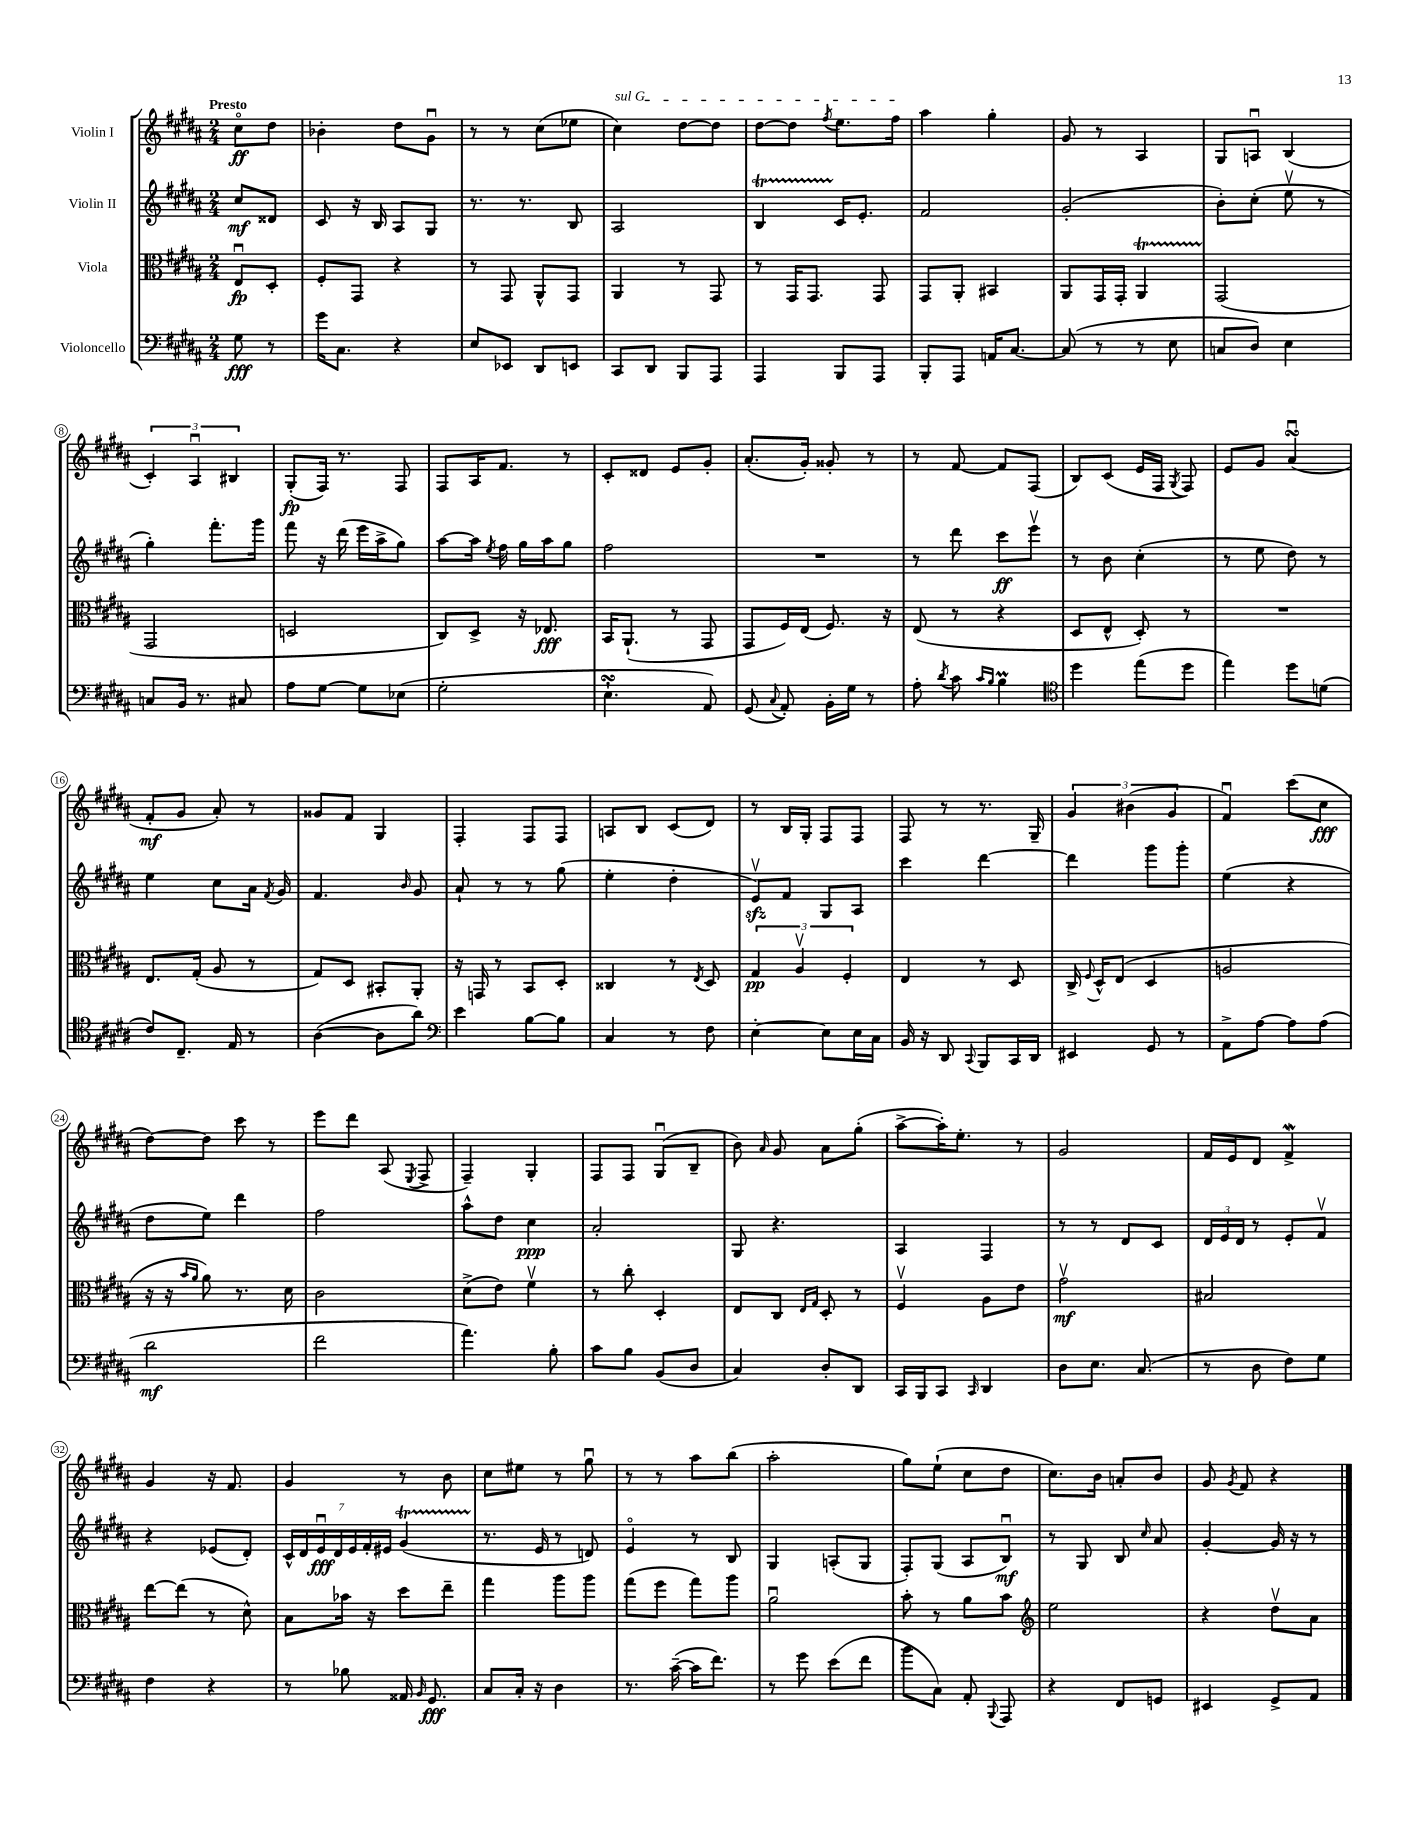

**kern	**dynam	**kern	**dynam	**kern	**dynam	**kern	**dynam
*part4	*part4	*part3	*part3	*part2	*part2	*part1	*part1
*staff4	*staff4	*staff3	*staff3	*staff2	*staff2	*staff1	*staff1
*I"Violoncello	*	*I"Viola	*	*I"Violin II	*	*I"Violin I	*
*clefF4	*	*clefC3	*	*clefG2	*	*clefG2	*
*k[f#c#g#d#a#]	*	*k[f#c#g#d#a#]	*	*k[f#c#g#d#a#]	*	*k[f#c#g#d#a#]	*
*M2/4	*	*M2/4	*	*M2/4	*	*M2/4	*
=	=	=	=	=	=	=	=
!	!	!	!	!	!	!LO:TX:a:B:t=Presto	!
8G#\	fff	8Eu/L	fp	8cc#/L	mf	8cc#\L	ff
8r	.	8D#'/J	.	8d##X/J	.	8dd#\J	.
=1	=1	=1	=1	=1	=1	=1	=1
16g#\KL	.	8F#'/L	.	8c#/	.	4b-X'\	.
8.C#\J	.	.	.	.	.	.	.
.	.	8GG#/J	.	16r	.	.	.
.	.	.	.	16B/	.	.	.
4r	.	4r	.	8A#/L	.	8dd#\L	.
.	.	.	.	8G#/J	.	8g#u\J	.
=2	=2	=2	=2	=2	=2	=2	=2
8E/L	.	8r	.	8.r	.	8r	.
8EE-X/J	.	8GG#/	.	.	.	8r	.
.	.	.	.	8.r	.	.	.
8DD#/L	.	8AA#^^/L	.	.	.	(8cc#\L	.
8EEn/J	.	8GG#/J	.	8B/	.	8ee-X\J	.
=3	=3	=3	=3	=3	=3	=3	=3
!	!	!	!	!	!	!LO:TX:a:i:t=sul G	!
8CC#/L	.	4AA#/	.	2A#/	.	4cc#\)	.
8DD#/J	.	.	.	.	.	.	.
8BBB/L	.	8r	.	.	.	[8dd#\L	.
8AAA#/J	.	8GG#/	.	.	.	8dd#\J]	.
=4	=4	=4	=4	=4	=4	=4	=4
4AAA#/	.	8r	.	4BT/	.	[8dd#\L	.
.	.	16GG#/KL	.	.	.	8dd#\J]	.
.	.	8.GG#/J	.	.	.	.	.
.	.	.	.	.	.	8qff#/	.
8BBB/L	.	.	.	16c#/KL	.	8.ee\L	.
.	.	.	.	8.e'/J	.	.	.
8AAA#/J	.	8GG#/	.	.	.	.	.
.	.	.	.	.	.	16ff#\Jk	.
=5	=5	=5	=5	=5	=5	=5	=5
8BBB'/L	.	8GG#/L	.	2f#/	.	4aa#\	.
8AAA#/J	.	8AA#'/J	.	.	.	.	.
16AAn/KL	.	4BB#X/	.	.	.	4gg#'\	.
[8.C#/J	.	.	.	.	.	.	.
=6	=6	=6	=6	=6	=6	=6	=6
(8C#/]	.	8AA#/L	.	(2g#'/	.	8g#/	.
8r	.	16GG#/L	.	.	.	8r	.
.	.	16GG#'/JJ	.	.	.	.	.
8r	.	4AA#t/	.	.	.	4A#/	.
8E\	.	.	.	.	.	.	.
=7	=7	=7	=7	=7	=7	=7	=7
8Cn/L	.	(2GG#/	.	8b'\L)	.	8G#/L	.
8D#/J)	.	.	.	(8cc#'\J	.	8Anu/J	.
4E\	.	.	.	8eev\	.	(4B/	.
.	.	.	.	8r	.	.	.
!!LO:LB:g=z
=8	=8	=8	=8	=8	=8	=8	=8
8Cn/L	.	2GG#/	.	4gg#'\)	.	6c#'/)	.
16BB/Jk	.	.	.	.	.	.	.
.	.	.	.	.	.	6A#u/	.
8.r	.	.	.	.	.	.	.
.	.	.	.	8.fff#'\L	.	.	.
.	.	.	.	.	.	6B#X/	.
8C#X/	.	.	.	.	.	.	.
.	.	.	.	16ggg#\Jk	.	.	.
=9	=9	=9	=9	=9	=9	=9	=9
8A#\L	.	2Dn/	.	8fff#\	.	(8G#'/L	fp
[8G#\J	.	.	.	16r	.	16F#/Jk)	.
.	.	.	.	(16ddd#\	.	8.r	.
8G#\L]	.	.	.	16eee\LL	.	.	.
.	.	.	.	16aa#^\J	.	.	.
(8E-X\J	.	.	.	8gg#\J)	.	8F#/	.
=10	=10	=10	=10	=10	=10	=10	=10
2G#'\	.	8C#/L)	.	[8aa#\L	.	8F#/L	.
.	.	8D#^/J	.	16aa#\Jk]	.	16A#/K	.
.	.	.	.	8qee/	.	.	.
.	.	.	.	16ff#\	.	8.f#/J	.
.	.	16r	.	16gg#\LL	.	.	.
.	.	8.E-X/	fff	16aa#\J	.	.	.
.	.	.	.	8gg#\J	.	8r	.
=11	=11	=11	=11	=11	=11	=11	=11
4.EsSSs`\	.	16BB/KL	.	2ff#\	.	8c#'/L	.
.	.	(8.AA#`/J	.	.	.	.	.
.	.	.	.	.	.	8d##X/J	.
.	.	8r	.	.	.	8e/L	.
8AA#/)	.	8GG#/	.	.	.	8g#'/J	.
=12	=12	=12	=12	=12	=12	=12	=12
(8GG#/	.	8GG#/L	.	2r	.	(8.a#'/L	.
8qqC#/	.	.	.	.	.	.	.
8AA#'/)	.	16F#/L)	.	.	.	.	.
.	.	(16E/JJ	.	.	.	16g#'/Jk)	.
16BB'\LL	.	8.F#/)	.	.	.	8g##X'/	.
16G#\JJ	.	.	.	.	.	.	.
8r	.	.	.	.	.	8r	.
.	.	16r	.	.	.	.	.
=13	=13	=13	=13	=13	=13	=13	=13
8A#'\	.	(8E/	.	8r	.	8r	.
8qd#/	.	.	.	.	.	.	.
8c#\	.	8r	.	8ddd#\	.	[8f#/	.
16qqc#/LL	.	.	.	.	.	.	.
16qqB/JJ	.	.	.	.	.	.	.
4BM\	.	4r	.	8ccc#\L	ff	8f#/L]	.
.	.	.	.	8eeev\J	.	(8F#/J	.
=14	=14	=14	=14	=14	=14	=14	=14
*clefC4	*	*	*	*	*	*	*
4dd#\	.	8D#/L	.	8r	.	8B/L)	.
.	.	8E^^/J	.	8b\	.	(8c#/J	.
(8ee\L	.	8D#'/)	.	(4cc#'\	.	16e/LL	.
.	.	.	.	.	.	16F#/JJ	.
.	.	.	.	.	.	8qG#/	.
8dd#\J	.	8r	.	.	.	8F#/)	.
=15	=15	=15	=15	=15	=15	=15	=15
4ee\)	.	2r	.	8r	.	8e/L	.
.	.	.	.	8ee\	.	8g#/J	.
8dd#\L	.	.	.	8dd#\)	.	(4a#sSsSu/	.
(8dn\J	.	.	.	8r	.	.	.
!!LO:LB:g=z
=16	=16	=16	=16	=16	=16	=16	=16
8c#/L)	.	8.E/L	.	4ee\	.	8f#'/L	mf
8.C#~/J	.	.	.	.	.	8g#/J	.
.	.	(16G#'/Jk	.	.	.	.	.
.	.	8A#/	.	8cc#\L	.	8a#'/)	.
16E/	.	.	.	.	.	.	.
8r	.	8r	.	16a#\Jk	.	8r	.
.	.	.	.	8qf#/	.	.	.
.	.	.	.	16g#/	.	.	.
=17	=17	=17	=17	=17	=17	=17	=17
([4A#\	.	8G#/L)	.	4.f#/	.	8g##X/L	.
.	.	8D#/J	.	.	.	8f#/J	.
8A#\L]	.	8BB#X'/L	.	.	.	4G#/	.
.	.	.	.	16qqb/	.	.	.
8a#\J)	.	8AA#'/J	.	8g#/	.	.	.
=18	=18	=18	=18	=18	=18	=18	=18
*clefF4	*	*	*	*	*	*	*
4e\	.	16r	.	8a#`/	.	4F#'/	.
.	.	16GGn/	.	.	.	.	.
.	.	8r	.	8r	.	.	.
[8B\L	.	8BB/L	.	8r	.	8F#/L	.
8B\J]	.	8D#'/J	.	(8gg#\	.	8F#/J	.
=19	=19	=19	=19	=19	=19	=19	=19
4C#/	.	4C##X/	.	4ee'\	.	8An/L	.
.	.	.	.	.	.	8B/J	.
8r	.	8r	.	4dd#'\	.	(8c#/L	.
.	.	8qE/	.	.	.	.	.
8F#\	.	8D#/	.	.	.	8d#/J)	.
=20	=20	=20	=20	=20	=20	=20	=20
[4E'\	.	6G#/	pp	8ezzv/L)	.	8r	.
.	.	.	.	8f#/J	.	16B/LL	.
.	.	6A#v/	.	.	.	.	.
.	.	.	.	.	.	16G#'/JJ	.
8E\L]	.	.	.	8G#/L	.	8F#/L	.
.	.	6F#'/	.	.	.	.	.
16E\L	.	.	.	8A#/J	.	8F#/J	.
16C#\JJ	.	.	.	.	.	.	.
=21	=21	=21	=21	=21	=21	=21	=21
16BB/	.	4E/	.	4ccc#\	.	8F#/	.
16r	.	.	.	.	.	.	.
8DD#/	.	.	.	.	.	8r	.
8qqCC#/	.	.	.	.	.	.	.
8BBB/L	.	8r	.	[4ddd#\	.	8.r	.
16CC#/L	.	8D#/	.	.	.	.	.
16DD#/JJ	.	.	.	.	.	16G#~/	.
=22	=22	=22	=22	=22	=22	=22	=22
4EE#X/	.	16C#^/	.	4ddd#\]	.	6g#/	.
.	.	8qqF#/	.	.	.	.	.
.	.	16D#^^/KL	.	.	.	.	.
.	.	(8E/J	.	.	.	.	.
.	.	.	.	.	.	(6b#X\	.
8GG#/	.	4D#/	.	8ggg#\L	.	.	.
.	.	.	.	.	.	6g#/	.
8r	.	.	.	8ggg#'\J	.	.	.
=23	=23	=23	=23	=23	=23	=23	=23
8AA#^\L	.	2An/	.	(4ee\	.	4f#u/)	.
[8A#\J	.	.	.	.	.	.	.
8A#\L]	.	.	.	4r	.	(8ccc#\L	.
(8A#\J	.	.	.	.	.	8cc#\J	fff
!!LO:LB:g=z
=24	=24	=24	=24	=24	=24	=24	=24
2d#\	mf	16r	.	8dd#\L	.	[8dd#\L)	.
.	.	16r	.	.	.	.	.
.	.	16qqb/LL	.	.	.	.	.
.	.	16qqa#/JJ	.	.	.	.	.
.	.	8a#\)	.	8ee\J)	.	8dd#\J]	.
.	.	8.r	.	4ddd#\	.	8ccc#\	.
.	.	.	.	.	.	8r	.
.	.	16d#\	.	.	.	.	.
=25	=25	=25	=25	=25	=25	=25	=25
2f#\	.	2c#\	.	2ff#\	.	8eee\L	.
.	.	.	.	.	.	8ddd#\J	.
.	.	.	.	.	.	(8A#/	.
.	.	.	.	.	.	8qE/	.
.	.	.	.	.	.	8F#^/	.
=26	=26	=26	=26	=26	=26	=26	=26
4.a#\)	.	(8d#^\L	.	8aa#^^\L	.	4F#~/)	.
.	.	8e\J)	.	8dd#\J	.	.	.
.	.	4f#v\	.	4cc#\	ppp	4G#'/	.
8B'\	.	.	.	.	.	.	.
=27	=27	=27	=27	=27	=27	=27	=27
8c#\L	.	8r	.	2a#'/	.	8F#/L	.
8B\J	.	8cc#'\	.	.	.	8F#/J	.
(8BB/L	.	4D#'/	.	.	.	(8G#u/L	.
8D#/J	.	.	.	.	.	8B~/J	.
=28	=28	=28	=28	=28	=28	=28	=28
4C#/)	.	8E/L	.	8G#/	.	8b\)	.
.	.	.	.	.	.	16qqa#/	.
.	.	8C#/J	.	4.r	.	8g#/	.
.	.	16qqE/LL	.	.	.	.	.
.	.	16qqG#/JJ	.	.	.	.	.
8D#'/L	.	8D#'/	.	.	.	8a#\L	.
8DD#/J	.	8r	.	.	.	(8gg#'\J	.
=29	=29	=29	=29	=29	=29	=29	=29
16CC#/LL	.	4F#v/	.	4A#/	.	[8aa#^\L	.
16BBB/J	.	.	.	.	.	.	.
8CC#/J	.	.	.	.	.	16aa#'\K])	.
.	.	.	.	.	.	8.ee'\J	.
16qqCC#/	.	.	.	.	.	.	.
4DD#/	.	8A#\L	.	4F#/	.	.	.
.	.	8e\J	.	.	.	8r	.
=30	=30	=30	=30	=30	=30	=30	=30
8D#\L	.	2g#v\	mf	8r	.	2g#/	.
8.E\J	.	.	.	8r	.	.	.
.	.	.	.	8d#/L	.	.	.
(8.C#/	.	.	.	.	.	.	.
.	.	.	.	8c#/J	.	.	.
=31	=31	=31	=31	=31	=31	=31	=31
8r	.	2B#X/	.	24d#/LL	.	16f#/LL	.
.	.	.	.	24e/	.	.	.
.	.	.	.	.	.	16e/J	.
.	.	.	.	24d#/JJ	.	.	.
8D#\	.	.	.	8r	.	8d#/J	.
8F#\L)	.	.	.	8e'/L	.	4f#W^/	.
8G#\J	.	.	.	8f#v/J	.	.	.
!!LO:LB:g=z
=32	=32	=32	=32	=32	=32	=32	=32
4F#\	.	[8ee\L	.	4r	.	4g#/	.
.	.	(8ee\J]	.	.	.	.	.
4r	.	8r	.	(8e-X/L	.	16r	.
.	.	.	.	.	.	8.f#/	.
.	.	8d#^^\)	.	8d#'/J)	.	.	.
=33	=33	=33	=33	=33	=33	=33	=33
8r	.	8B\L	.	28c#^^/LL	.	4g#/	.
.	.	.	.	28d#/	.	.	.
.	.	.	.	28eu/	fff	.	.
.	.	.	.	28d#/	.	.	.
8B-X\	.	16b-X\Jk	.	.	.	.	.
.	.	.	.	28e/	.	.	.
.	.	.	.	28f#'/	.	.	.
.	.	16r	.	.	.	.	.
.	.	.	.	28e#X/JJ	.	.	.
16AA##X/	.	8dd#\L	.	(4g#T/	.	8r	.
16qqBB/	.	.	.	.	.	.	.
8.GG#/	fff	.	.	.	.	.	.
.	.	8ee~\J	.	.	.	8b\	.
=34	=34	=34	=34	=34	=34	=34	=34
8C#/L	.	4gg#\	.	8.r	.	8cc#\L	.
16C#'/Jk	.	.	.	.	.	8ee#X\J	.
16r	.	.	.	16e/	.	.	.
4D#\	.	8aa#\L	.	8r	.	8r	.
.	.	8aa#\J	.	8dn/)	.	8gg#u\	.
=35	=35	=35	=35	=35	=35	=35	=35
8.r	.	(8gg#\L	.	4e/	.	8r	.
.	.	8ff#\J	.	.	.	8r	.
([16c#~\	.	.	.	.	.	.	.
16c#\KL]	.	8gg#\L)	.	8r	.	8aa#\L	.
8.f#\J)	.	.	.	.	.	.	.
.	.	8aa#\J	.	8B/	.	(8bb\J	.
=36	=36	=36	=36	=36	=36	=36	=36
8r	.	2a#u\	.	4G#/	.	2aa#'\	.
8g#\	.	.	.	.	.	.	.
(8e\L	.	.	.	(8An'/L	.	.	.
8f#\J	.	.	.	8G#/J	.	.	.
=37	=37	=37	=37	=37	=37	=37	=37
8b\L	.	8b'\	.	8F#'/L)	.	8gg#\L)	.
8C#\J)	.	8r	.	(8G#/J	.	(8ee`\J	.
8AA#'/	.	8a#\L	.	8A#/L	.	8cc#\L	.
8qqBBB/	.	.	.	.	.	.	.
8AAA#/	.	8b\J	.	8Bu/J)	mf	8dd#\J	.
=38	=38	=38	=38	=38	=38	=38	=38
*	*	*clefG2	*	*	*	*	*
4r	.	2ee\	.	8r	.	8.cc#\L)	.
.	.	.	.	8G#/	.	.	.
.	.	.	.	.	.	16b\Jk	.
8FF#/L	.	.	.	8B/	.	8an'/L	.
.	.	.	.	16qqcc#/	.	.	.
8GGn/J	.	.	.	8a#/	.	8b/J	.
=39	=39	=39	=39	=39	=39	=39	=39
4EE#X/	.	4r	.	[4g#'/	.	8g#/	.
.	.	.	.	.	.	8qg#/	.
.	.	.	.	.	.	8f#/	.
8GG#^/L	.	8dd#v\L	.	16g#/]	.	4r	.
.	.	.	.	16r	.	.	.
8AA#/J	.	8a#\J	.	8r	.	.	.
==	==	==	==	==	==	==	==
*-	*-	*-	*-	*-	*-	*-	*-
